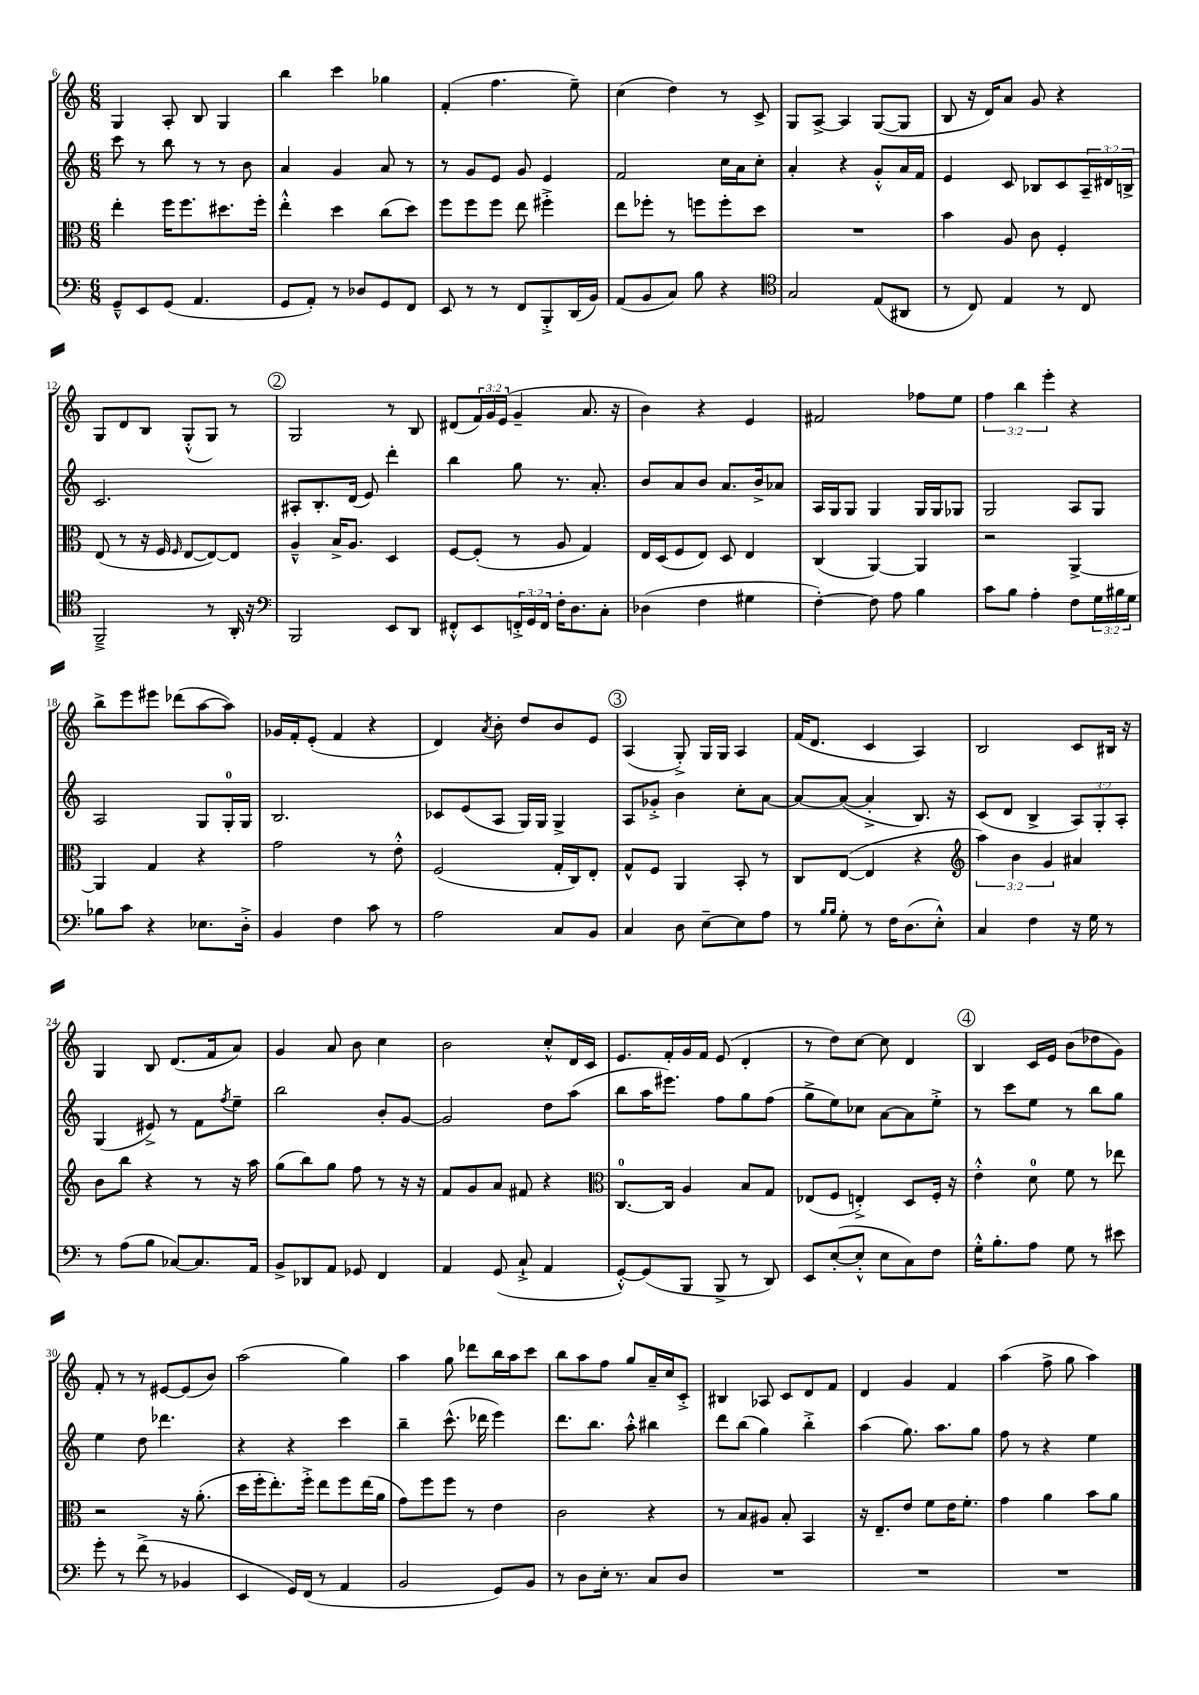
<<
\new StaffGroup <<
\new Staff = "s0" {
    \clef treble \key c \major \numericTimeSignature \time 6/8 \override Staff.TupletNumber.text = #tuplet-number::calc-fraction-text
    g4 a8-. b8 g4 |
    b''4 c'''4 ges''4 |
    f'4-.( f''4. e''8--) |
    c''4( d''4) r8 c'8-> |
    g8 a8~-> a4 g8~( g8 |
    b8 r16 d'16) a'8 g'8 r4 |
    g8 d'8 b8 g8-.-^( g8) r8 |
    \mark \markup { \circle "2" } g2 r8 b8 |
    dis'8( \tuplet 3/2 { f'16) g'16 e'16( } g'4-- a'8. r16 |
    b'4) r4 e'4 |
    fis'2 fes''8 e''8 |
    \tuplet 3/2 { f''4 b''4 e'''4-. } r4 |
    b''8-> e'''8 eis'''8 des'''8( a''8~ a''8) |
    ges'16 f'16-. e'8-.( f'4 r4 |
    d'4) \acciaccatura { a'8 } b'8-. d''8 b'8 e'8 |
    \mark \markup { \circle "3" } a4( g8-.->) g16 g16 a4 |
    f'16( d'8. c'4 a4) |
    b2 c'8 bis16 r16 |
    g4 b8 d'8.( f'16 a'8) |
    g'4 a'8 b'8 c''4 |
    b'2 c''8-.-^ d'16 c'16 |
    e'8. f'16-. g'16 f'16 e'8( d'4-. |
    r8 d''8) c''8~ c''8 d'4 |
    \mark \markup { \circle "4" } b4 c'16 e'16 b'8( des''8 g'8) |
    f'8-. r8 r8 eis'8~ eis'8( b'8) |
    a''2( g''4) |
    a''4 g''8 des'''8 b''16 a''16 c'''8 |
    b''8 a''8 f''8 g''8 a'16-- c''16 c'8-.-> |
    bis4 aes8 c'8 d'8 f'8 |
    d'4 g'4 f'4 |
    a''4( f''8-> g''8 a''4) \bar "|." |
}
\new Staff = "s1" {
    \clef treble \key c \major \numericTimeSignature \time 6/8 \override Staff.TupletNumber.text = #tuplet-number::calc-fraction-text
    c'''8 r8 b''8 r8 r8 b'8 |
    a'4 g'4 a'8 r8 |
    r8 g'8 e'8 g'8 e'4 |
    f'2 c''16 a'16 c''8-. |
    a'4-. r4 g'8-.-^ a'16 f'16 |
    e'4 c'8 bes8 c'8 \tuplet 3/2 { a16-- dis'16 b16-> } |
    c'2. |
    \mark \markup { \circle "2" } ais8-. b8.-. d'16( e'8) d'''4-. |
    b''4 g''8 r8. a'8.-. |
    b'8 a'8 b'8 a'8. b'16-> aes'8 |
    a16 g16 g8 g4 g16 g16 ges8 |
    g2 a8 g8 |
    a2 g8 g16-0-. g16 |
    b2. |
    ces'8 e'8( a8 g16) g16 g4-> |
    \mark \markup { \circle "3" } a8 ges'8-.-> b'4 c''8-. a'8~ |
    a'8~ a'8~( a'4-.-> b8.) r16 |
    c'8( d'8 b4-> \tuplet 3/2 { a8) g8-. a8-. } |
    g4( eis'8->) r8 f'8 \acciaccatura { f''8 } e''8-- |
    b''2 b'8-. g'8~ |
    g'2 d''8 a''8( |
    b''8 a''16 eis'''8.) f''8 g''8 f''8( |
    g''8-> e''8) ces''8 a'8~ a'8 e''8-.-> |
    \mark \markup { \circle "4" } r8 c'''8 e''8 r8 b''8 g''8 |
    e''4 d''8 des'''4. |
    r4 r4 c'''4 |
    b''4-- c'''8.-^( des'''16 e'''4) |
    d'''8. b''8. a''8-.-^ bis''4 |
    d'''8 b''8( g''4) b''4-.-> |
    a''4( g''8.) a''8. g''8 |
    f''8 r8 r4 e''4 \bar "|." |
}
\new Staff = "s2" {
    \clef alto \key c \major \numericTimeSignature \time 6/8 \override Staff.TupletNumber.text = #tuplet-number::calc-fraction-text
    e''4-. f''16 f''8. dis''8. f''16-. |
    e''4-.-^ d''4 c''8( d''8) |
    f''8 f''8 f''8 e''8 fis''4-.-> |
    e''8 fes''8-. r8 f''8 f''8-. d''8 |
    R2. |
    b'4 a8 c'8 f4-. |
    e8( r8 r16 f16 \grace { f16 } e8~ e8~) e8 |
    \mark \markup { \circle "2" } a4---^ b16-> a8. d4 |
    f8~ f8-.( r8 a8 g4) |
    e16 d16( f8 e8) d8 e4 |
    c4( a,4~) a,4 |
    r2 a,4~-> |
    a,4 g4 r4 |
    g'2 r8 e'8-.-^ |
    f2( g16-. c16) e8-. |
    \mark \markup { \circle "3" } g8-^ f8 a,4 b,8-. r8 |
    c8 e8~( e4 r4 |
    \clef treble \tuplet 3/2 { a''4) b'4 g'4 } ais'4 |
    b'8 b''8 r4 r8 r16 a''16 |
    g''8( b''8) g''8 f''8 r8 r16 r16 |
    f'8 g'8 a'8 fis'8 r4 |
    \clef alto c8.-0~ c16 a4 b8 g8 |
    ees8( f8 e4-.->) d8 f16-. r16 |
    \mark \markup { \circle "4" } e'4-.-^ d'8-0 f'8 r8 ees''8 |
    r2 r16 a'8.-.( |
    d''16 f''16-. e''8.-.) f''16-.-> e''8 f''8 e''16( a'16 |
    g'8) f''8 f''8 r8 e'4 |
    c'2 r4 |
    r8 b8 ais8 b8-. b,4 |
    r16 e8.-- e'8 f'8 e'16 f'8.-. |
    g'4 a'4 b'8 a'8 \bar "|." |
}
\new Staff = "s3" {
    \clef bass \key c \major \numericTimeSignature \time 6/8 \override Staff.TupletNumber.text = #tuplet-number::calc-fraction-text
    g,8---^ e,8 g,8( a,4. |
    g,8 a,8-.) r8 des8 g,8 f,8 |
    e,8 r8 r8 f,8 b,,8-.-> d,16( b,16) |
    a,8( b,8 c8) b8 r4 |
    \clef tenor g2 e8( ais,8 |
    r8 c8) e4 r8 c8 |
    f,2---> r8 a,16-. r16 |
    \mark \markup { \circle "2" } \clef bass b,,2 e,8 d,8 |
    fis,8-.-^ e,8 \tuplet 3/2 { f,16-.-> g,16 f,16 } f16-. d8. c8-. |
    des4( f4 gis4 |
    f4~-.) f8 a8 b4 |
    c'8 b8 a4-. f8 \tuplet 3/2 { g16 bis16 g16 } |
    bes8 c'8 r4 ees8. d16-.-> |
    b,4 f4 c'8 r8 |
    a2 c8 b,8 |
    \mark \markup { \circle "3" } c4 d8 e8~-- e8 a8 |
    r8 \grace { b16 b16 } g8-. r8 f16 d8.( e8-.-^) |
    c4 f4 r16 g16 r8 |
    r8 a8( b8 ces8~) ces8. a,16 |
    b,8-> des,8 a,8 ges,8 f,4 |
    a,4 g,8( c8-!-> a,4 |
    g,8~-.-^) g,8( b,,8 b,,8-> r8 d,8) |
    e,8 e8~-.( e8-.-^ e8 c8) f8 |
    \mark \markup { \circle "4" } g16-.-^ b8.-. a8 g8 r8 eis'8 |
    g'8-. r8 f'8->( r8 bes,4 |
    e,4 g,16) f,16( r8 a,4 |
    b,2 g,8) b,8 |
    r8 d8 e16-. r8. c8 d8 |
    R2. |
    R2. |
    R2. \bar "|." |
}
>>
>>
\layout { \context { \Score currentBarNumber = #6 } }
